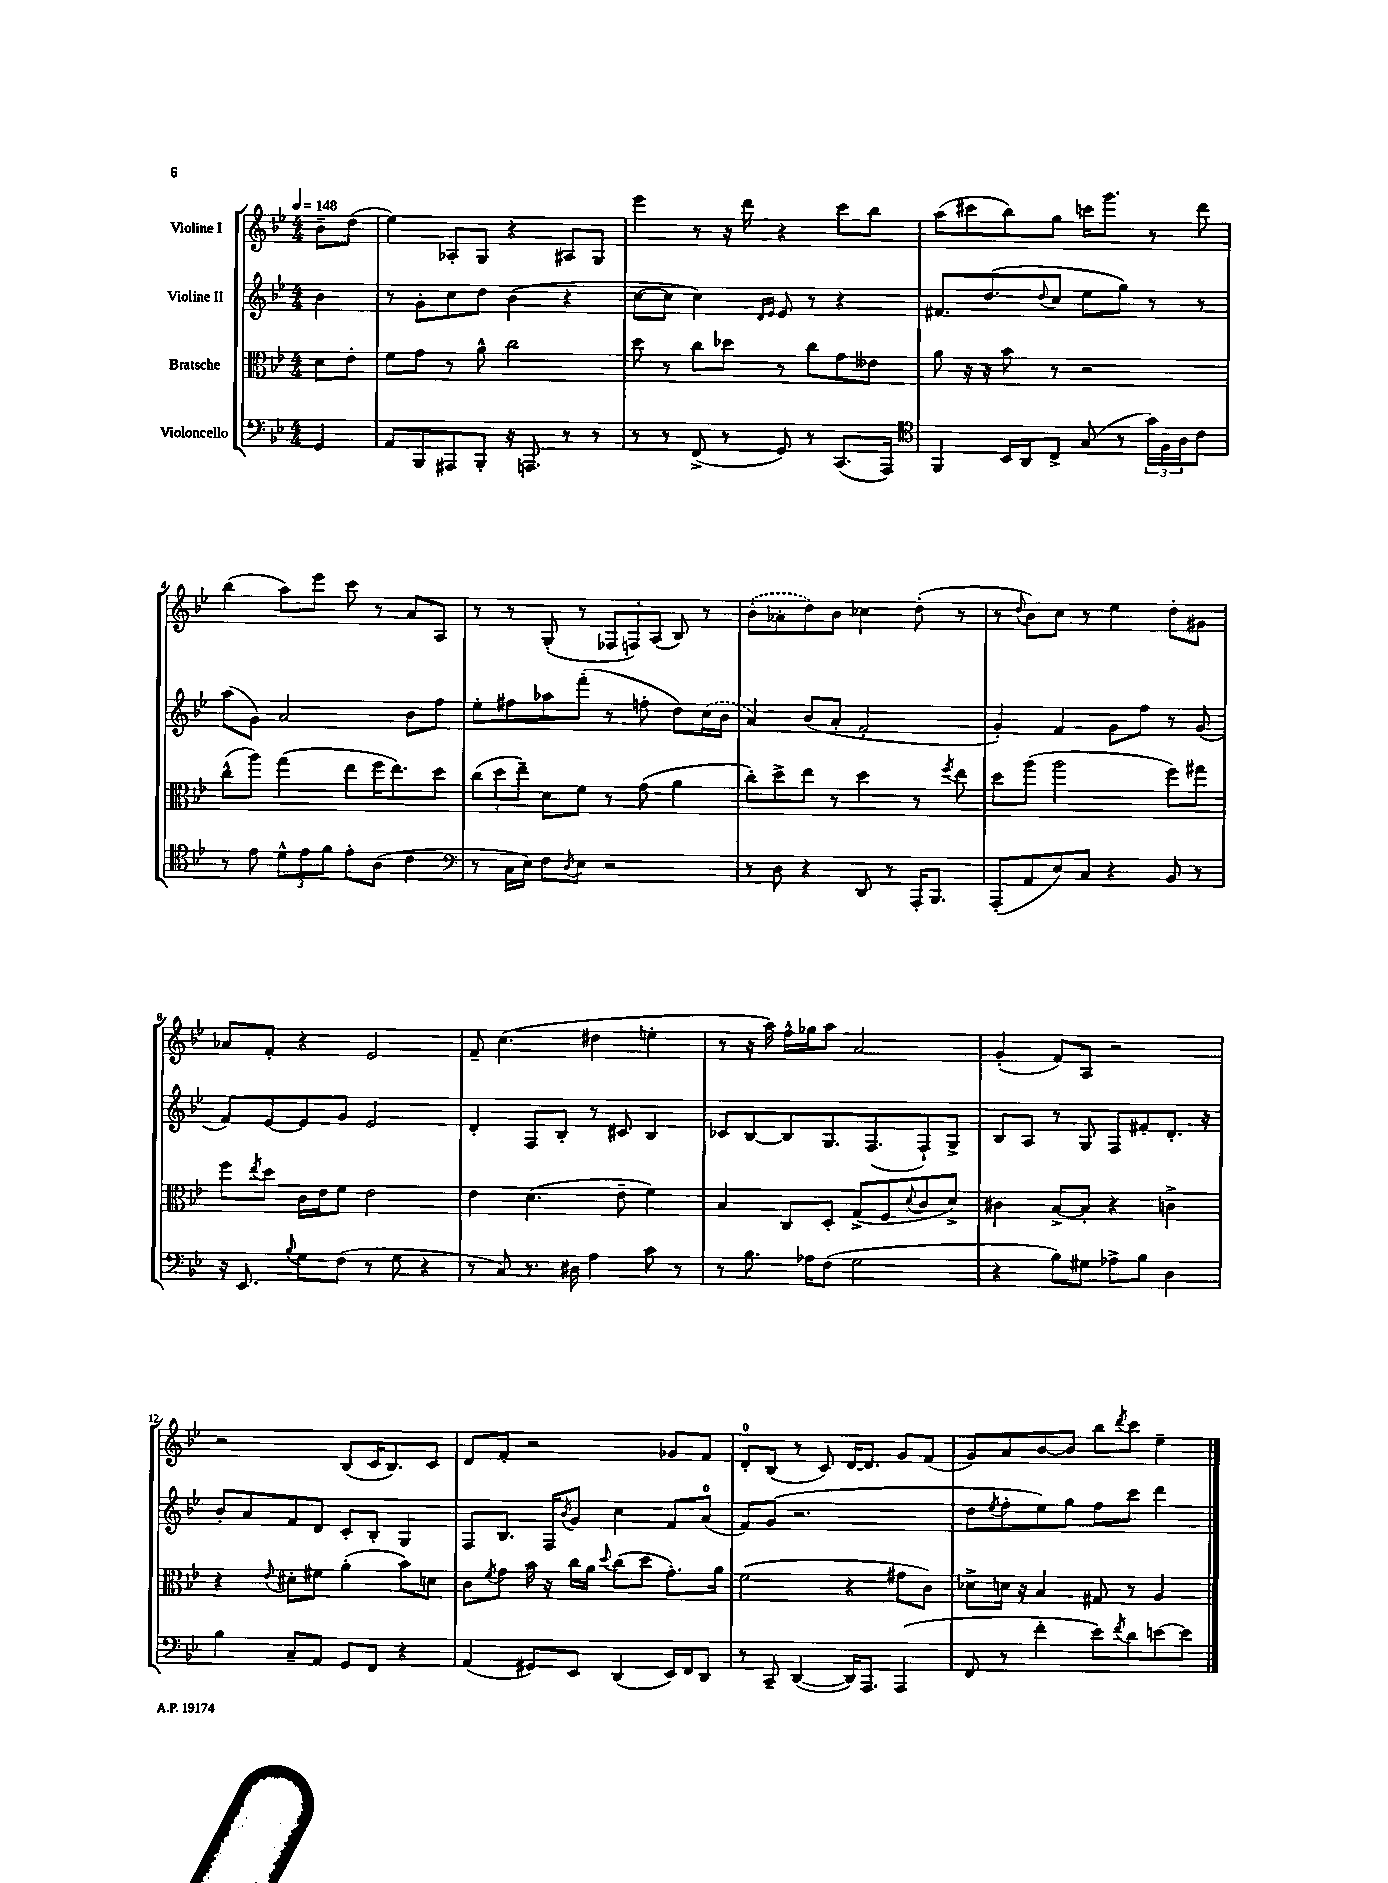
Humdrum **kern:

**kern	**kern	**kern	**kern
*staff4	*staff3	*staff2	*staff1
*clefF4	*clefC3	*clefG2	*clefG2
*k[b-e-]	*k[b-e-]	*k[b-e-]	*k[b-e-]
*M4/4	*M4/4	*M4/4	*M4/4
*MM148	*MM148	*MM148	*MM148
4GG/	8d\L	4b-\	8b-~\L
.	8e-'\J	.	(8dd\J
=	=	=	=
8AA/L	8f\L	8r	4ee-\)
8BBB-/	8g\J	8g'\L	.
8AAA#/	8r	8cc\	8A-'/L
8BBB-'/J	8a^^\	8dd\J	8G/J
16r	2cc\	(4b-\	4r
8.AAA/	.	.	.
8r	.	4r	8A#/L
8r	.	.	8G/J
=	=	=	=
8r	8dd\	[8cc\L	4eee-\
8r	8r	8cc\]J	.
(8FF^/	8cc\L	4cc\)	8r
8r	8dd-\J	.	16r
.	.	.	16ddd\
.	.	16qqd/LL	.
.	.	16qqe-/JJ	.
8GG/)	8r	8e-/	4r
8r	8cc\L	8r	.
(8.CC/L	8g\	4r	8ccc\L
.	8e--\J	.	8bb-\J
16AAA/Jk)	.	.	.
=	=	=	=
*clefC4	*	*	*
4FF/	8a\	8.f#/L	(8aa\L
.	16r	.	8ccc#\
.	16r	(8.dd/	.
16BB-/LL	8b-\	.	8bb-\)
16AA/J	.	.	.
.	.	8qqdd/	.
8C^/J	8r	8cc/J	8gg\J
(8G/	2r	8ee-\L	16ccc\LK
.	.	.	8.ggg\J
8r	.	8gg\J)	.
24g\LL)	.	8r	8r
24F\	.	.	.
24A\J	.	.	.
8c\J	.	8r	8ddd\
=	=	=	=
8r	(8cc^^\L	(8aa\L	(4bb-\
8e-\	8aa\J)	8g\J)	.
12d^^\L	(4gg\	2a/	8aa\L)
12e-\	.	.	.
.	.	.	8eee-\J
12f\J	.	.	.
8e-'\L	8ee-\L	.	8ccc\
(8A\J	16ff\K	.	8r
.	8.ee-\)	.	.
4c\	.	8b-\L	8a/L
.	8dd\J	8ff\J	8A/J
=	=	=	=
*clefF4	*	*	*
8r	(12cc\L	8ee-'\L	8r
.	12dd\	.	.
16C\LL	.	8ff#\	8r
.	12ee-~\J)	.	.
16E-\JJ)	.	.	.
8F\L	8d\L	8aa-\	(8G'/
8qD/	.	.	.
8E-\J	8f\J	(8fff'\J	8r
2r	8r	8r	12F-/L
.	.	.	12F/)
.	(8g\	8ff'\	.
.	.	.	(12A/J
.	4a\	8dd\L)	8B-/)
.	.	(16cc\L	8r
.	.	16b-\JJ	.
=	=	=	=
8r	8cc'\L)	4a/)	(8b-'\L
8D\	8dd^\	.	8a-'\
4r	8ee-\J	(8b-/L	8dd\)
.	8r	8a'/J	8b-\J
8DD/	4dd\	2f'/	4cc-\
8r	.	.	.
16AAA'/LK	8r	.	(8dd'\
8.BBB-/J	.	.	.
.	8qff/	.	.
.	8ee-\	.	8r
=	=	=	=
(8AAA'/L	8dd\L	4g'/)	8r
.	.	.	8qqdd/
8AA/	(8aa\J	.	8b-\L)
8E-/)	2aa\	4f/	8cc\J
8C/J	.	.	8r
4r	.	8g\L	4ee-\
.	.	8ff\J	.
8BB-/	8ff\L)	8r	8dd'\L
8r	8gg#\J	(8g/	8g#\J
=	=	=	=
16r	8ff\L	8f/L)	8a-/L
8.EE-/	.	.	.
.	8qee-/	.	.
.	8dd\J	[8e-/	8f'/J
8qqB-/	.	.	.
8G\L	16c\LL	8e-/]	4r
.	16e-\J	.	.
(8F\J	8f\J	8g/J	.
8r	2e-\	2e-/	2e-/
8G\	.	.	.
4r	.	.	.
=	=	=	=
8r	4e-\	4d'/	8f~/
8C/)	.	.	(4.cc\
8.r	(4.d\	8F/L	.
.	.	8B-'/J	.
16D#\	.	.	.
4A\	.	8r	4dd#\
.	8e-~\	8c#/	.
8c\	4f\)	4B-/	4ee'\
8r	.	.	.
=	=	=	=
8r	4B-/	8c-/L	8r
8.B-\	.	[8B-/	16r
.	.	.	16aa\)
.	8C/L	8B-/]	16ff^^\LL
16A-\LK	.	.	16gg-\J
(8F\J	8D'/J	8.G/	8aa\J
2G\	(8G^/L	.	2a/
.	.	(8.F/	.
.	8F/	.	.
.	8qqd/	.	.
.	8c/	8F`/)	.
.	8d^/J)	8G^/J	.
=	=	=	=
4r	4c#\	8B-/L	(4g'/
.	.	8A/J	.
8B-\L)	[8B-^/L	8r	8f/L)
8G#\J	8B-'/]J	8G/	8A/J
8A-^\L	4r	8F/L	2r
8B-\J	.	8f#'/	.
4D\	4c^\	8.d'/J	.
.	.	16r	.
=	=	=	=
4B-\	4r	8b-'/L	2r
.	.	8a/	.
.	8qqe-/	.	.
8C~/L	8d#'\L	8f/	.
8AA/J	8f#\J	8d/J	.
8GG/L	(4a'\	8c'/L	(8B-/L
8FF/J	.	8B-'/J	16c/K
.	.	.	8.B-/)
4r	8b-\L)	4G/	.
.	8d\J	.	8c/J
=	=	=	=
(4AA/	8c\L	8F/L	8d/L
.	8qf/	.	.
.	8g\J	8.B-/J	8f'/J
8GG#/L)	16b-\	.	2r
.	16r	16F/LK	.
.	.	8qb-/	.
8EE-/J	16cc\LL	8g/J	.
.	16a\JJ	.	.
.	8qqdd/	.	.
(4DD/	(8cc\L	4cc\	.
.	8dd\J	.	.
16EE-/LL)	8.g'\L)	8f/L	8g-/L
16FF/J	.	.	.
8DD/J	.	(8a/J	8f/J
.	16a\Jk	.	.
=	=	=	=
8r	(2f\	8f/L)	8d'/L
8CC~/	.	(8g/J	(8B-/J
([4DD/	.	2.r	8r
.	.	.	8c/)
16DD/]LK)	4r	.	[16d/LK
8.AAA/J	.	.	8.d/]J
(4AAA/	8g#\L	.	8g/L
.	8c\J)	.	(8f/J
=	=	=	=
8FF/	8d-^\L	8dd\L	8g/L)
.	.	8qee-/	.
8r	16d\Jk	8ff'\	8a/
.	16r	.	.
4f'\	4B-/	8ee-\)	[8b-/
.	.	8gg\J	8b-/]J
8e-\L)	8G#/	8ff\L	8bb-\L
8qf/	.	.	8qddd/
8d\	8r	8ccc\J	8ccc\J
[8e\	4A/	4ddd\	4ee-~\
8e\]J	.	.	.
==	==	==	==
*-	*-	*-	*-
